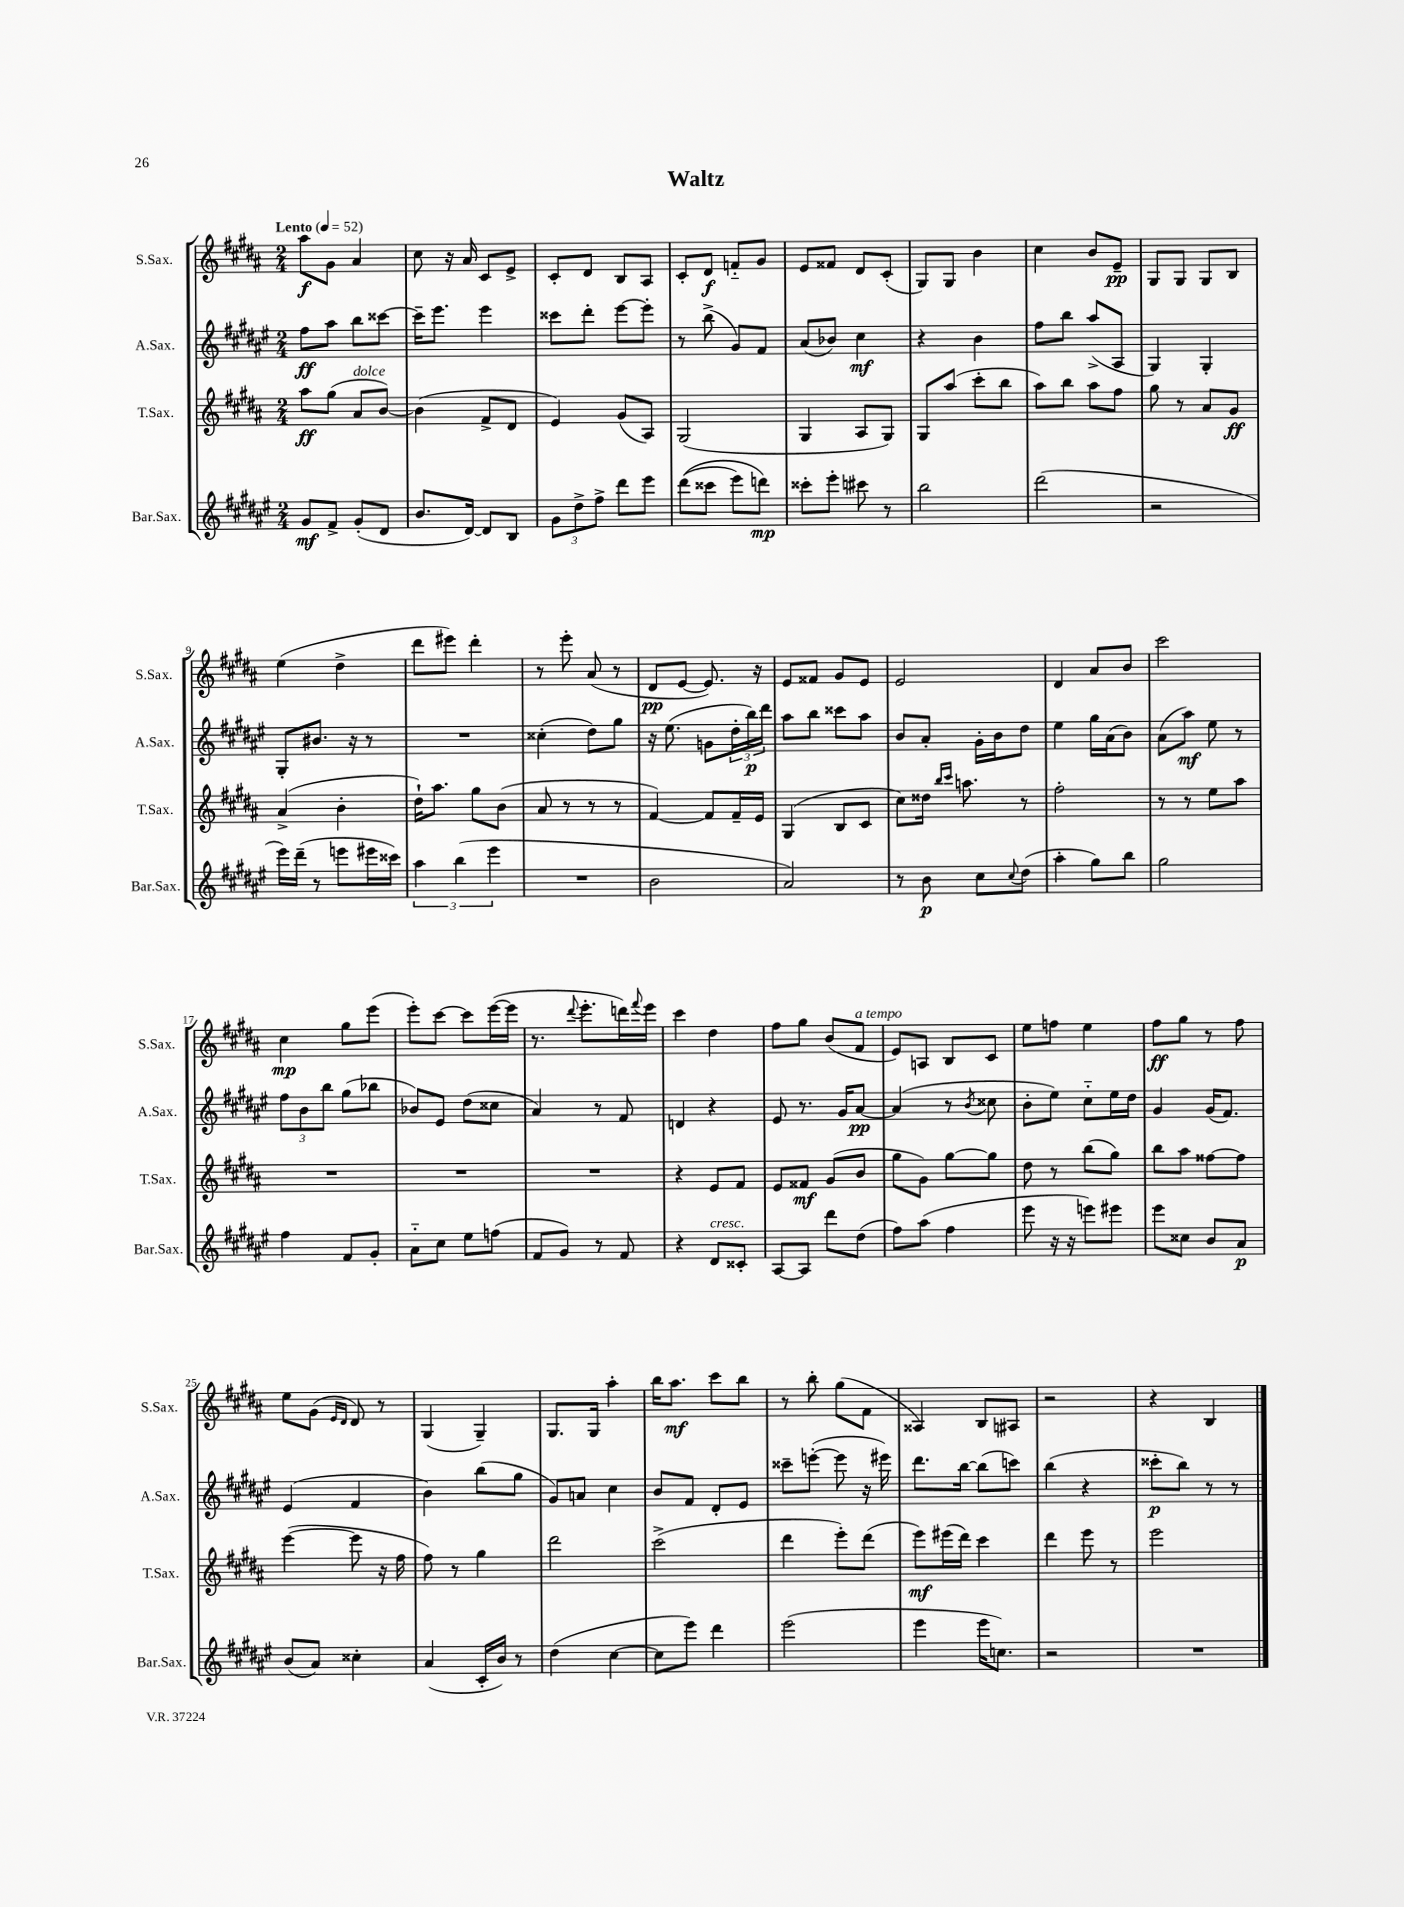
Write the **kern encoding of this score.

**kern	**kern	**kern	**kern
*staff4	*staff3	*staff2	*staff1
*clefG2	*clefG2	*clefG2	*clefG2
*k[f#c#g#d#a#e#]	*k[f#c#g#d#a#]	*k[f#c#g#d#a#e#]	*k[f#c#g#d#a#]
*M2/4	*M2/4	*M2/4	*M2/4
*MM52	*MM52	*MM52	*MM52
8g#	8aa#	8ff#	8aa#
8f#^	(8gg#	8aa#	8g#
(8g#'	8a#	8bb	4a#
8d#	[8b)	[8ccc##	.
=	=	=	=
8.b	(4b]	16ccc##~]	8cc#
.	.	8.eee#	.
.	.	.	16r
[16d#)	.	.	16a#
8d#]	8f#^	4eee#	8c#
8B	8d#	.	8e^
=	=	=	=
12g#	4e)	8ccc##	8c#'
12dd#^	.	.	.
.	.	8ddd#'	8d#
12ff#^	.	.	.
8ddd#	(8g#	[8eee#	8B
8eee#	8A#)	8eee#']	8A#
=	=	=	=
&((8ddd#	(2G#	8r	8c#'
8ccc##	.	(8bb^	8d#
8eee#)	.	8g#)	8f'~
8ddd&)	.	8f#	8g#
=	=	=	=
8ccc##'	4G#	(8a#	8e
8eee#'	.	8b-)	8f##
8ccc#	8A#	4cc#	8d#
8r	8G#)	.	(8c#'
=	=	=	=
2bb	8G#	4r	8G#)
.	(8aa#	.	8G#
.	8ccc#'	4b	4b
.	8bb	.	.
=	=	=	=
(2ddd#	8aa#)	8ff#	4cc#
.	8bb	8bb	.
.	8aa#	(8aa#^	8b
.	8ff#	8A#	8e~
=	=	=	=
2r	8gg#	4G#)	8G#
.	8r	.	8G#
.	8a#	4G#'	8G#
.	8g#	.	8B
=	=	=	=
16eee#)	(4a#^	8G#'	(4ee
(16ddd#~	.	.	.
8r	.	8.b#	.
8eee	4b'	.	4dd#^
.	.	16r	.
16eee#	.	8r	.
16ccc##)	.	.	.
=	=	=	=
6aa#	16dd#`)	2r	8ddd#
.	8.aa#	.	.
.	.	.	8eee#)
(6bb	.	.	.
.	8gg#	.	4ddd#'
6eee#	.	.	.
.	(8b	.	.
=	=	=	=
2r	8a#	(4cc##'	8r
.	8r	.	8eee'
.	8r	8dd#)	(8a#
.	8r	8gg#	8r
=	=	=	=
2b	[4f#)	16r	8d#
.	.	(8.ee#	.
.	.	.	[8e
.	8f#]	8g	8.e])
.	16f#~	24dd#'	.
.	.	24bb)	.
.	16e	.	16r
.	.	24ddd#	.
=	=	=	=
2a#)	(4G#	8aa#	8e
.	.	8bb	8f##
.	8B	8ccc##	8g#
.	8c#	8aa#	8e
=	=	=	=
8r	8cc#)	8b	2e
8b	16dd##	8a#'	.
.	16qqbb	.	.
.	16qqccc#	.	.
.	8.aa	.	.
8cc#	.	16g#'	.
.	.	16b	.
8qqcc#	.	.	.
(8dd#	8r	8dd#	.
=	=	=	=
4aa#'	2ff#'	4ee#	4d#
8gg#)	.	16gg#	8a#
.	.	(16a#	.
8bb	.	8b)	8b
=	=	=	=
2gg#	8r	(8a#	2ccc#
.	8r	8aa#)	.
.	8ee	8ee#	.
.	8aa#	8r	.
=	=	=	=
4ff#	2r	12ff#	4cc#
.	.	12b	.
.	.	12bb	.
8f#	.	(8gg#	8gg#
8g#'	.	8bb-	(8eee
=	=	=	=
8a#'~	2r	8b-)	8eee')
8cc#	.	8e#	[8ccc#
8ee#	.	(8dd#	8ccc#]
(8ff	.	8cc##	([16eee
.	.	.	16eee]
=	=	=	=
8f#	2r	4a#)	8.r
8g#)	.	.	.
.	.	.	8qqddd#
.	.	.	8.eee'
8r	.	8r	.
8f#	.	8f#	16ddd)
.	.	.	8qqfff#
.	.	.	16eee
=	=	=	=
4r	4r	4d	4ccc#
8d#	8e	4r	4dd#
8c##'	8f#	.	.
=	=	=	=
[8A#	8e	8e#	8ff#
8A#]	8f##	8.r	8gg#
8ddd#	(8g#	.	(8b
.	.	16g#	.
(8dd#	8b	[8a#	8f#
=	=	=	=
8ff#)	8gg#	(4a#]	8e)
(8aa#	8g#)	.	8A
4ff#	[8gg#	8r	8B
.	.	8qb	.
.	8gg#]	8cc##	8c#
=	=	=	=
8eee#	8dd#	8b'	8ee
16r	8r	8ee#)	8ff
16r	.	.	.
8eee)	(8bb	8cc#'~	4ee
8eee#	8gg#)	16ee#	.
.	.	16dd#	.
=	=	=	=
8eee#	8bb	4g#	8ff#
8cc##	8aa#	.	8gg#
8b	[8ff##	(16g#	8r
.	.	8.f#)	.
8a#	8ff##]	.	8ff#
=	=	=	=
(8b	([4eee	(4e#	8ee
8a#)	.	.	(8g#
.	.	.	16qqe
.	.	.	16qqd#
4cc##'	8eee]	4f#	8d#)
.	16r	.	8r
.	16ff#	.	.
=	=	=	=
(4a#	8ff#)	4b)	(4G#
.	8r	.	.
16c#'	4gg#	(8bb	4G#~)
16b)	.	.	.
8r	.	8gg#	.
=	=	=	=
(4dd#	2ddd#	8g#)	8.G#
.	.	8a	.
.	.	.	16G#
[4cc#	.	4cc#	4aa#'
=	=	=	=
8cc#]	(2ccc#^	8b	16bb
.	.	.	8.aa#
8eee#)	.	8f#	.
4ddd#	.	8d#'	8ccc#
.	.	8e#	8bb
=	=	=	=
(2eee#	4ddd#	8ccc##~	8r
.	.	([8eee'	8bb'
.	8eee')	8eee]	(8gg#
.	(8ddd#	16r	8f#
.	.	16eee#)	.
=	=	=	=
4eee#	8eee)	8.ddd#	4A##)
.	(16eee#	.	.
.	16ddd#)	[16bb	.
16eee#	4ccc#	(8bb]	8B
8.cc)	.	.	.
.	.	8ccc)	8A#
=	=	=	=
2r	4ddd#	(4bb	2r
.	8eee	4r	.
.	8r	.	.
=	=	=	=
2r	2eee	8ccc##'	4r
.	.	8bb)	.
.	.	8r	4B
.	.	8r	.
==	==	==	==
*-	*-	*-	*-
